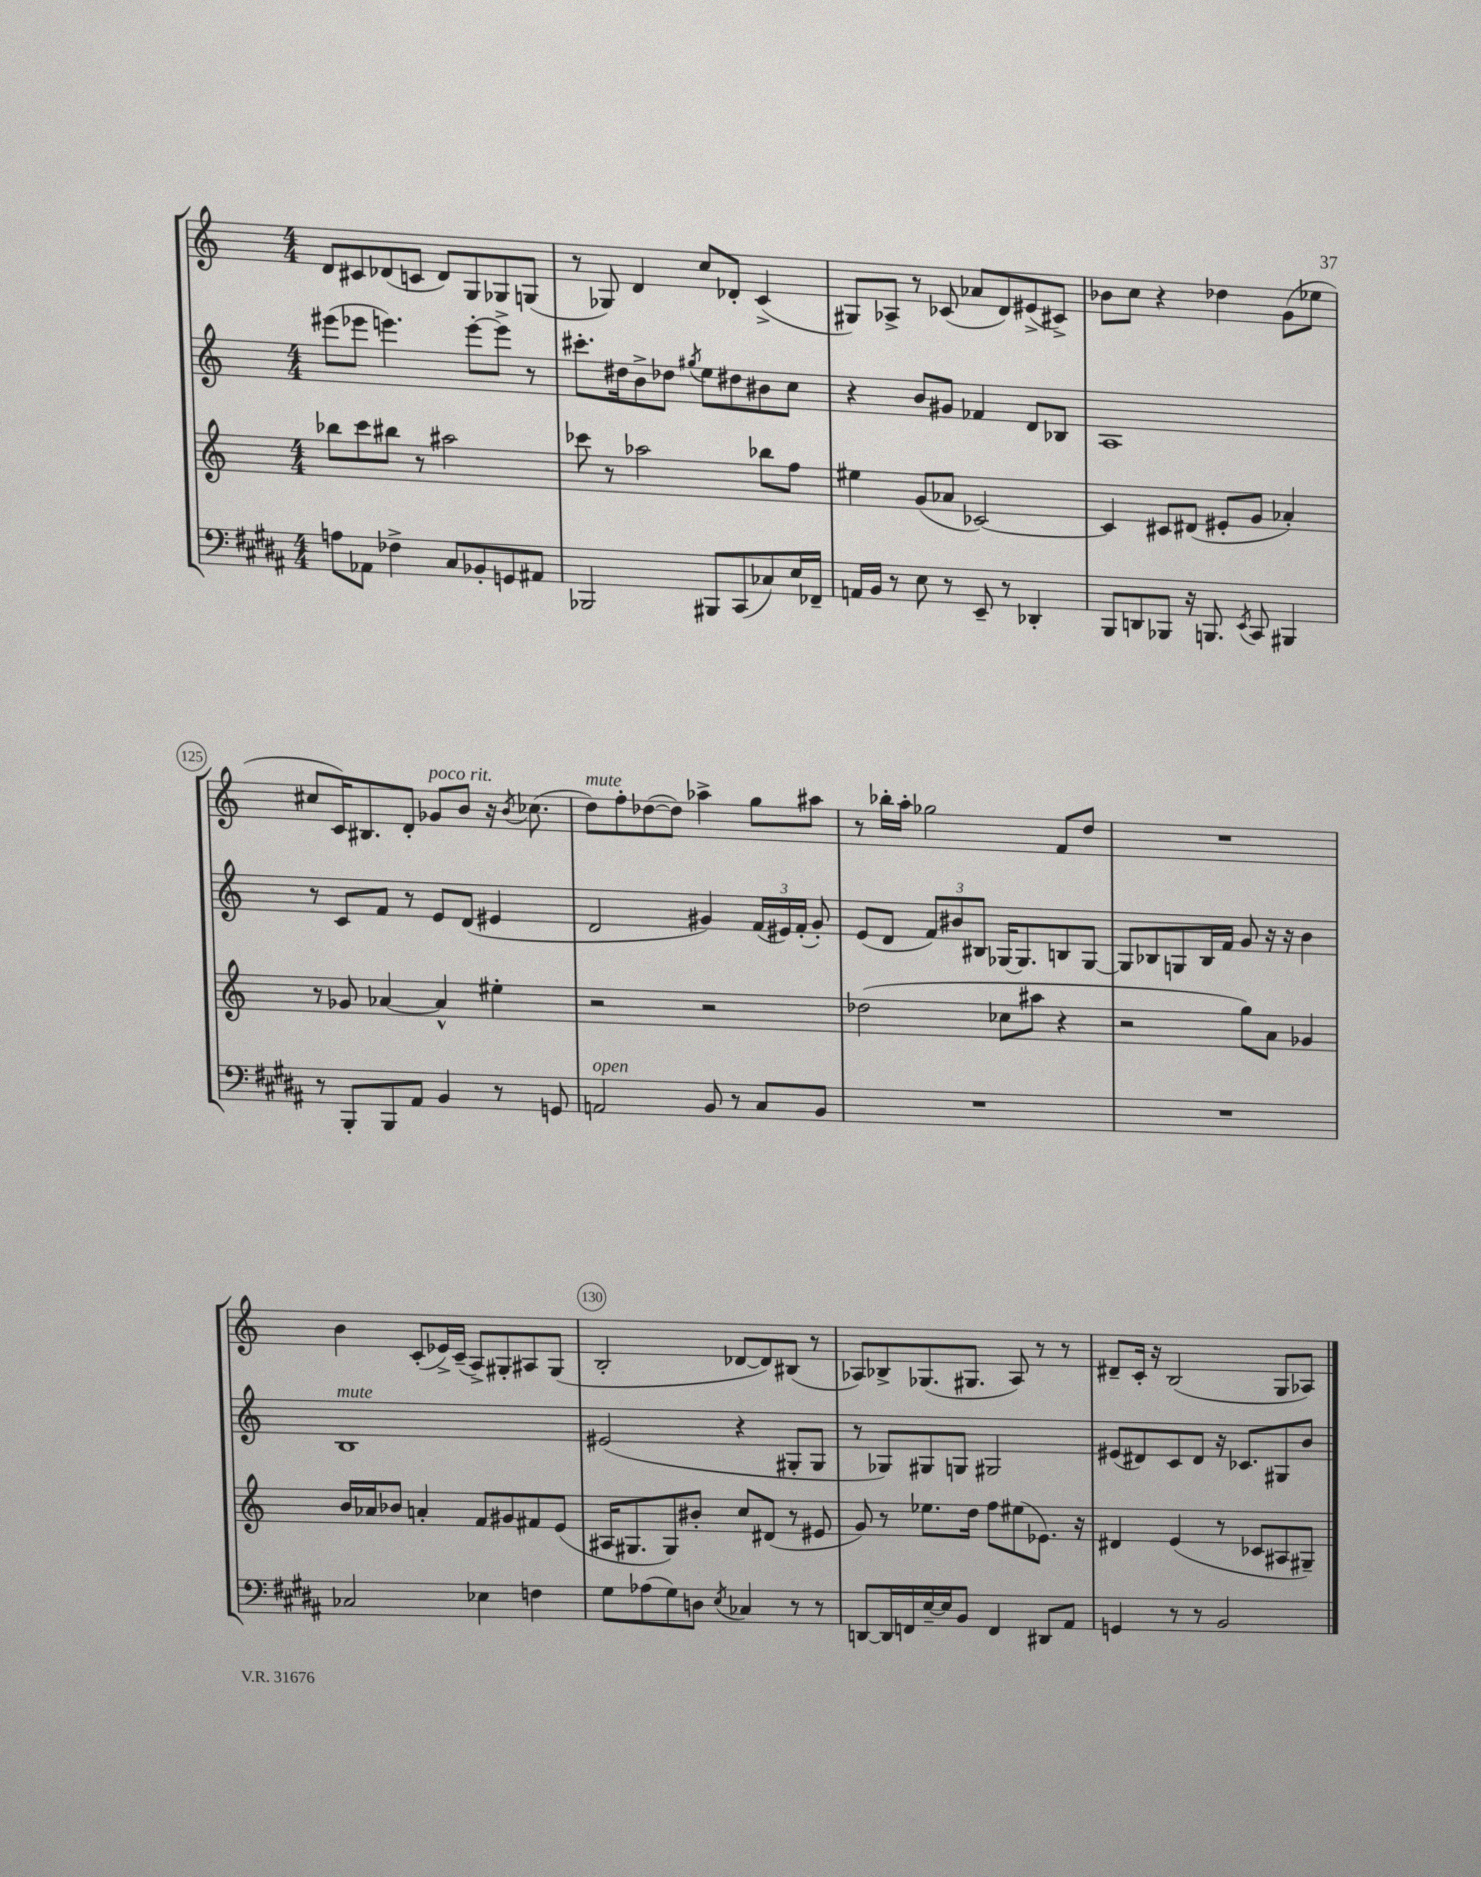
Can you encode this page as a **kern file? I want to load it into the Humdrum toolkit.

**kern	**kern	**kern	**kern
*part4	*part3	*part2	*part1
*staff4	*staff3	*staff2	*staff1
*clefF4	*clefG2	*clefG2	*clefG2
*k[f#c#g#d#a#]	*k[]	*k[]	*k[]
*M4/4	*M4/4	*M4/4	*M4/4
=121	=121	=121	=121
8An\L	8bb-X\L	(8eee#X\L	8d/L
8AA-X\J	8ccc\	8eee-X\J	8c#X/
4F-X^\	8bb#X\J	4.eeen\)	(8d-X/
.	8r	.	8cn/J
8C#/L	2aa#X\	.	8d-/L)
8BB-X'/	.	[8eee'\L	8G/
8GGn/	.	8eee^\J]	8G-X/
8AA#X/J	.	8r	(8Gn/J
=122	=122	=122	=122
2BBB-X/	8ccc-X\	8.ccc#X'\L	8r
.	8r	.	8G-X/)
.	.	16dd#X\k	.
.	2aa-X\	8b^\	4d/
.	.	8dd-X\J	.
.	.	8qgg#X/	.
8BBB#X/L	.	8ee\L	8cc/L
(8CC#/	.	8dd#X\	8d-X'/J
8C-X/)	8bb-X\L	8b#X\	(4c^/
16E/L	8ff\J	8cc\J	.
16FF-X~/JJ	.	.	.
=123	=123	=123	=123
16AAn/LL	4ee#X\	4r	8G#X/L)
16BB/JJ	.	.	.
8r	.	.	8A-X^/J
8E\	(8g/L	8b/L	8r
8r	8a-X/J	8g#X/J	(8c-X/
8EE~/	[2c-X/)	4f-X/	8a-X/L
8r	.	.	8d/)
4DD-X'/	.	8d/L	(8e#X^/
.	.	8B-X/J	8c#X^/J)
=124	=124	=124	=124
8BBB/L	4c-/]	1A	8b-X\L
8DDn/	.	.	8cc\J
8BBB-X/J	8c#X/L	.	4r
16r	(8d#X/J	.	.
8.BBBn/	.	.	.
.	8e#X'/L	.	4dd-X\
8qEE/	.	.	.
8CC#/	8g/J	.	.
4BBB#X/	4a-X'/)	.	(8g\L
.	.	.	8ee-X\J
!!LO:LB:g=z
=125	=125	=125	=125
8r	8r	8r	8cc#X/L
8BBB'/L	8g-X/	8c/L	16c/K)
.	.	.	8.B#X/
8BBB/	[4a-X/	8f/J	.
8AA#/J	.	8r	8d'/J
!	!	!	!LO:TX:a:i:t=poco rit.
4BB/	4a-^^/]	8e/L	8g-X/L
.	.	(8d/J	8b/J
8r	4ee#X'\	4e#X/	16r
.	.	.	8qb/
.	.	.	(8.cc-X\
8GGn/	.	.	.
=126	=126	=126	=126
!	!	!	!LO:TX:a:i:t=mute
!LO:TX:a:i:t=open	!	!	!
2AAn/	2r	2d/	8dd\L)
.	.	.	8ff'\
.	.	.	([8dd-X\
.	.	.	8dd-\J])
8BB/	2r	4g#X/)	4aa-X^\
8r	.	.	.
8C#/L	.	(24f/LL	8gg\L
.	.	24e#X/)	.
.	.	(24f'/JJ	.
8BB/J	.	8g#'/)	8aa#X\J
=127	=127	=127	=127
1r	(2dd-X\	(8e/L	8r
.	.	8d/J	16bb-X'\LL
.	.	.	16aa'\JJ
.	.	12f/L)	2gg-X\
.	.	12b#X/	.
.	.	12B#X/J	.
.	8cc-X\L	[16G-X/KL	.
.	.	8.G-/]	.
.	8aa#X\J	.	.
.	4r	8Bn/	8f/L
.	.	[8G-/J	8dd/J
=128	=128	=128	=128
1r	2r	8G-/L]	1r
.	.	8B-X/	.
.	.	8Gn/	.
.	.	16B-/L	.
.	.	16f/JJ	.
.	8gg\L)	8g/	.
.	8a\J	16r	.
.	.	16r	.
.	4g-X/	4b\	.
!!LO:LB:g=z
=129	=129	=129	=129
!	!	!LO:TX:a:i:t=mute	!
2C-X/	16b/LL	1B	4b\
.	16a-X/J	.	.
.	8b-X/J	.	.
.	4an'/	.	(8c'/L
.	.	.	16e-X^/L)
.	.	.	(16c~/JJ
4E-X\	8f/L	.	8A^/L)
.	8g#X/	.	8G#X'/
4Fn\	8f#X/	.	8A#X/
.	(8e/J	.	(8G#/J
=130	=130	=130	=130
8G#\L	16A#X/KL	(2e#X/	2B'/
.	8.G#X/	.	.
(8A-X\	.	.	.
8G#\)	8G#/)	.	.
8Dn\J	8b#X'/J	.	.
8qE/	.	.	.
4C-X/	8cc/L	4r	[8d-X/L
.	(8d#X/J	.	8d-/])
8r	8r	8G#X'/L	(8B#X/J
8r	8e#X/	8G#/J	8r
=131	=131	=131	=131
[8DDn/L	8g/)	8r	8A-X/L)
16DD/L]	8r	8G-X/L)	8B-X^/
16FFn/	.	.	.
[16E~/	8.ee-X\L	8G#X/	(8.G-X/
16E/J]	.	.	.
8BB/J	.	8Gn/J	.
.	16dd\Jk	.	8.G#X/J
4FF/	8ff\L	2G#X/	.
.	(8ee#X\	.	8A-/)
8DD#X/L	8.e-X\J)	.	8r
8AA#/J	.	.	8r
.	16r	.	.
=132	=132	=132	=132
4GGn/	4d#X/	(8e#X/L	8d#X~/L
.	.	8d#X/)	16c'/Jk
.	.	.	16r
8r	(4e/	8c/	(2B/
8r	.	8d#/J	.
2BB/	8r	16r	.
.	.	8.c-X/L	.
.	8c-X/L	.	.
.	8A#X/	8G#X/	8G/L
.	8G#X~/J)	8b/J	8A-X/J)
==	==	==	==
*-	*-	*-	*-
